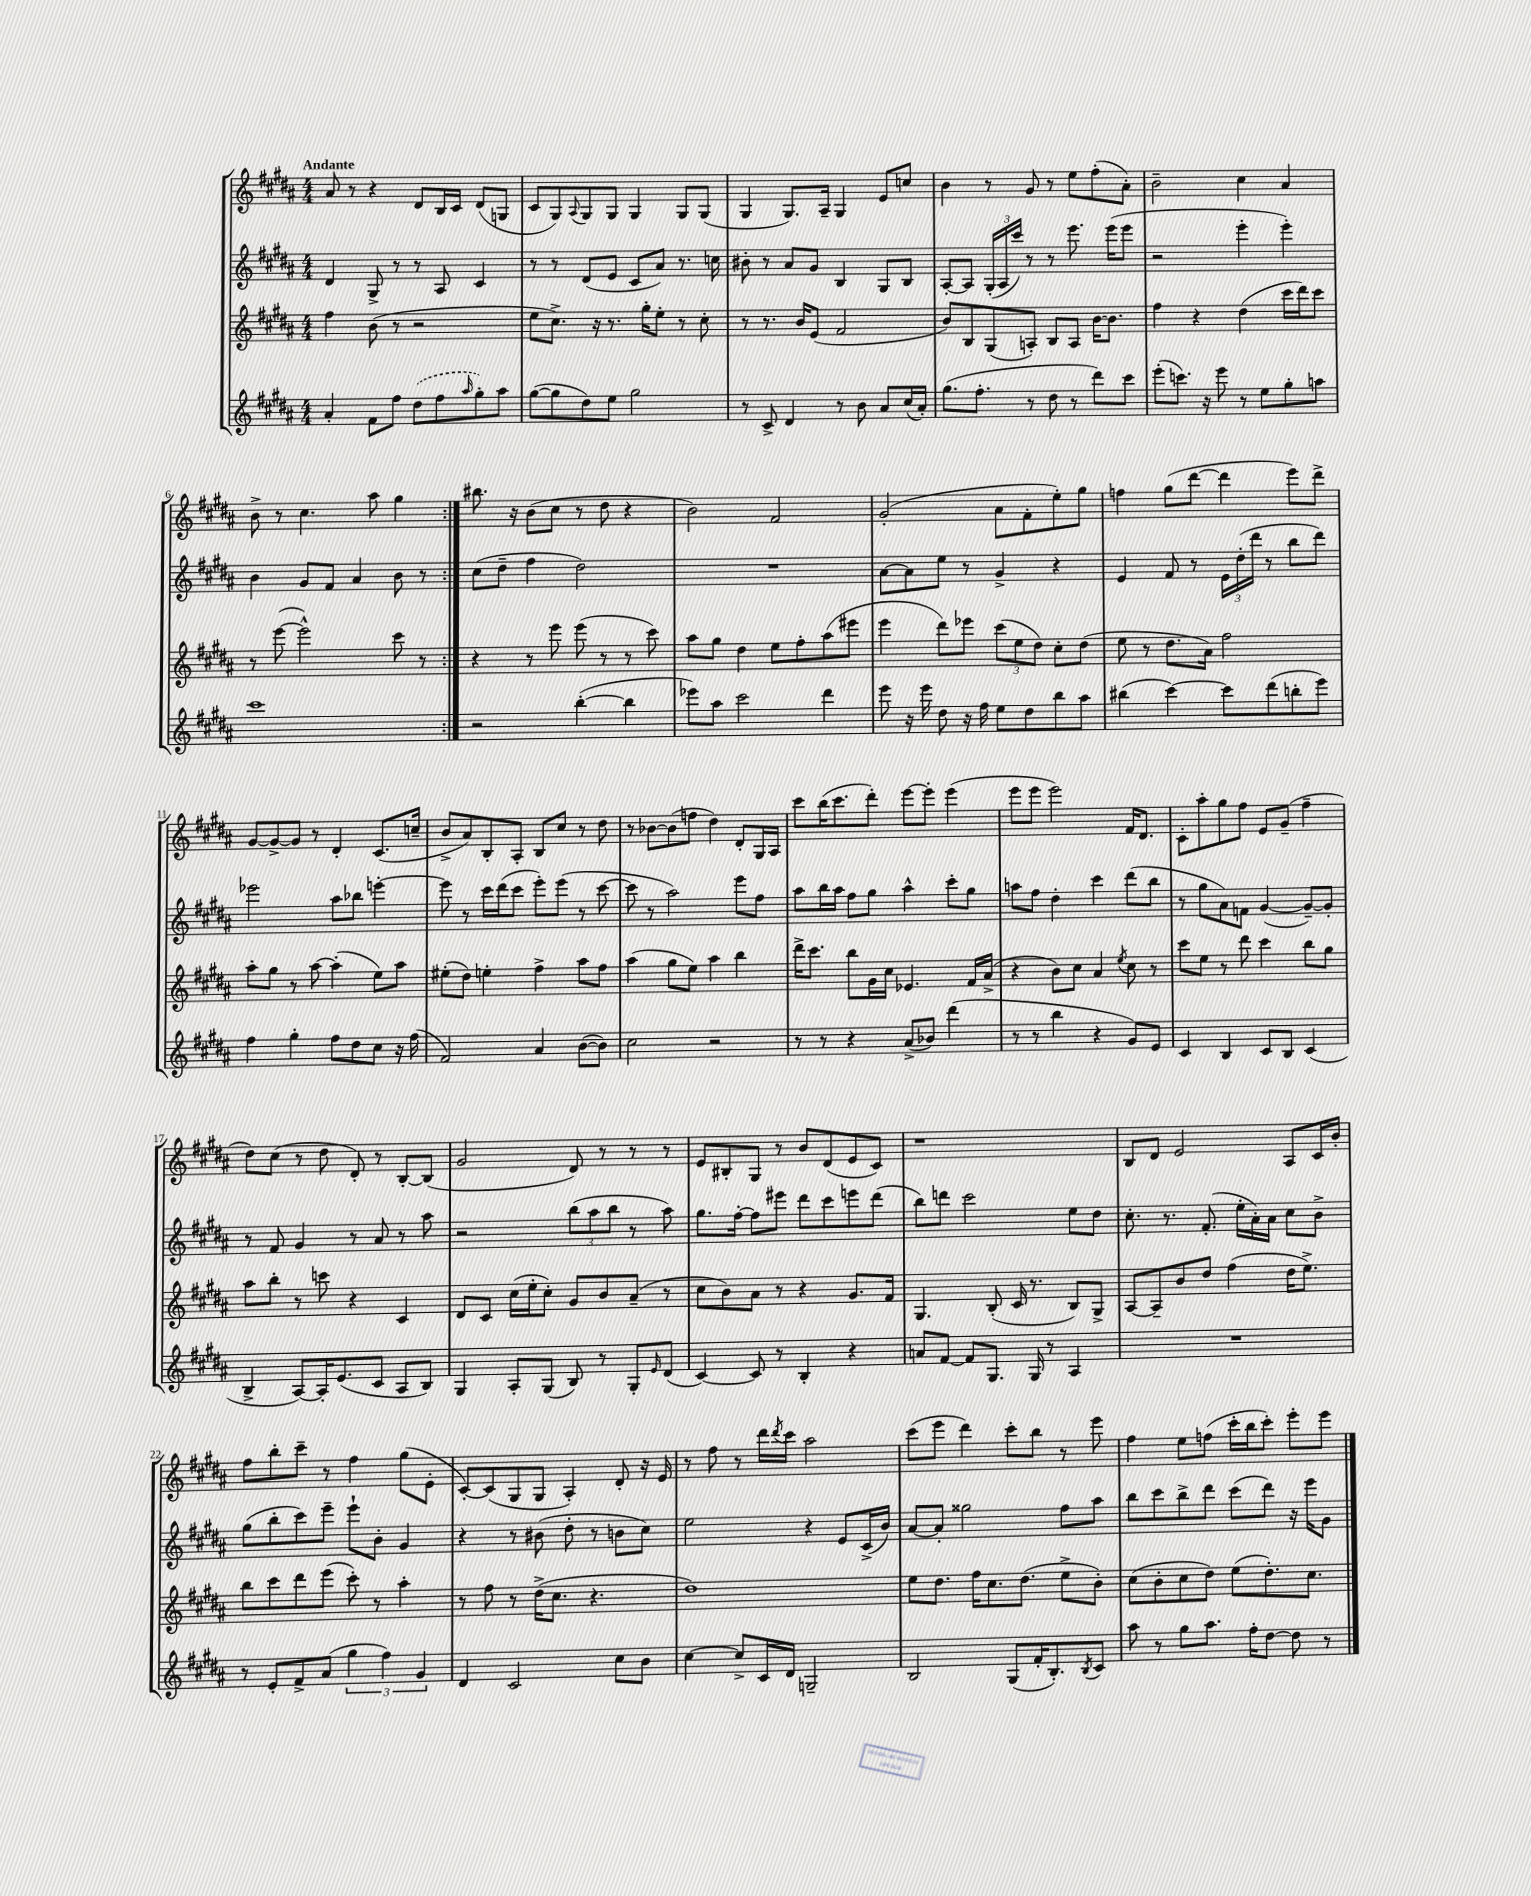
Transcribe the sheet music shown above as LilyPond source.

<<
\new StaffGroup <<
\new Staff = "s0" {
    \clef treble \key b \major \numericTimeSignature \time 4/4 \tempo "Andante"
    \repeat volta 2 { ais'8 r8 r4 dis'8 b16 cis'16 dis'8( g8 |
    cis'8 gis8) \appoggiatura { ais8 } gis8 gis8 gis4 gis8 gis8( |
    gis4 gis8.) ais16-- gis4 e'8 c''8 |
    b'4 r8 gis'8 r8 e''8 fis''8-.( ais'8-.) |
    b'2-- cis''4 ais'4 |
    b'8-> r8 cis''4. ais''8 gis''4 | }
    bis''8. r16 b'8( cis''8 r8 dis''8 r4 |
    b'2) fis'2 |
    gis'2-.( ais'8 fis'8-. e''8-.) gis''8 |
    f''4 gis''8( dis'''8~ dis'''4 e'''8) dis'''8-> |
    gis'8~ gis'8~-> gis'8 r8 dis'4-. cis'8.( c''16-- |
    b'8-> ais'8) b8-. ais8-. b8 cis''8 r8 dis''8 |
    r8 bes'8~ bes'8( f''8 dis''4) dis'8-. gis16 ais16 |
    cis'''8 b''16( cis'''8. dis'''8-.) e'''8~ e'''8-. e'''4( |
    e'''8 e'''8 e'''2) fis'16 dis'8. |
    cis'8-. ais''8-. gis''8 fis''8 e'8 gis'8--( fis''4-- |
    dis''8) cis''8( r8 dis''8 dis'8-.) r8 b8~-. b8( |
    gis'2 dis'8) r8 r8 r8 |
    e'8 bis8-. gis8 r8 b'8 dis'8( e'8 cis'8) |
    r1 |
    b8 dis'8 e'2 ais8 cis'16 b'16-. |
    fis''8 b''8-. cis'''8-- r8 fis''4 gis''8( e'8-. |
    cis'8~-.) cis'8( gis8 gis8 ais4-.) dis'8-. r16 e'16 |
    r8 fis''8 r8 dis'''16 \acciaccatura { dis'''8 } cis'''16 ais''2 |
    cis'''8( e'''8 dis'''4) cis'''8-. b''8 r8 e'''8 |
    fis''4 e''8 f''8( cis'''16-. b''16 cis'''8-.) e'''8-. e'''8 \bar "|." |
}
\new Staff = "s1" {
    \clef treble \key b \major \numericTimeSignature \time 4/4
    \repeat volta 2 { dis'4 gis8-> r8 r8 ais8 cis'4 |
    r8 r8 dis'8( e'8 cis'8 ais'8) r8. c''16 |
    bis'8-. r8 ais'8 gis'8 b4 gis8 b8 |
    ais8~-. ais8 \tuplet 3/2 { gis16-.( ais16 cis'''16) } r8 r8 e'''8. e'''16( e'''8 |
    r2 e'''4-. e'''4-.) |
    b'4 gis'8 fis'8 ais'4 b'8 r8 | }
    cis''8( dis''8-- fis''4 dis''2) |
    R1 |
    ais'8~ ais'8 e''8 r8 gis'4-> r4 |
    e'4 fis'8 r8 \tuplet 3/2 { e'16 dis''16-.( dis'''16 } r8 b''8 dis'''8) |
    ees'''2 ais''8 bes''8 e'''4~-. |
    e'''8 r8 cis'''16 dis'''16( cis'''8 e'''8-.) e'''8( r8 cis'''8~ |
    cis'''8 r8 ais''2) e'''8 fis''8 |
    ais''8 b''16 ais''16 fis''8 gis''8 ais''4-^ cis'''8-. gis''8 |
    a''8 fis''8 dis''4-. cis'''4 dis'''8( b''8 |
    r8 gis''8 ais'8) f'8 gis'4~( gis'8~--) gis'8-. |
    r8 fis'8 gis'4 r8 ais'8 r8 ais''8 |
    r2 \tuplet 3/2 { b''8( ais''8 b''8 } r8 ais''8) |
    gis''8. fis''16~-. fis''8 eis'''8 dis'''8 cis'''8 e'''8 dis'''8( |
    b''8) d'''8 cis'''2 e''8 dis''8 |
    cis''8.-. r8. fis'8.-.( e''16-. ais'16-.) ais'16 cis''8 b'8-> |
    gis''8( b''8-. cis'''8) e'''8-- e'''8-! b'8-. gis'4 |
    r4 r8 bis'8( dis''8-. r8 b'8 cis''8) |
    e''2 r4 e'8 cis'16->( b'16) |
    ais'8~ ais'8-. gisis''2 fis''8 ais''8 |
    b''8 cis'''8 b''8-> dis'''8 cis'''8( dis'''8) r16 e'''16 gis'8 \bar "|." |
}
\new Staff = "s2" {
    \clef treble \key b \major \numericTimeSignature \time 4/4
    \repeat volta 2 { fis''4 b'8( r8 r2 |
    e''8 cis''8.->) r16 r8. gis''16-. e''8-. r8 cis''8-. |
    r8 r8. b'16 e'8( fis'2 |
    b'8) b8 gis8( a8-.) b8 a8 b'16~ b'8. |
    fis''4 r4 dis''4( cis'''16 dis'''16) cis'''8 |
    r8 e'''8~( e'''2-^) cis'''8 r8 | }
    r4 r8 e'''8 e'''8( r8 r8 cis'''8) |
    ais''8 gis''8 dis''4 e''8 fis''8-. ais''8( eis'''8 |
    e'''4 dis'''8) ees'''8 \tuplet 3/2 { cis'''8( e''8 dis''8) } cis''8-. dis''8( |
    e''8 r8 dis''8. ais'16) fis''2 |
    ais''8-. gis''8 r8 ais''8~ ais''4-.( e''8) ais''8 |
    eis''8-.( dis''8) e''4-. fis''4-> ais''8 fis''8 |
    ais''4( gis''8 e''8) ais''4 b''4 |
    dis'''16-> cis'''8. b''8 gis'16 cis''16 ees'4. fis'16 ais'16->( |
    r4 b'8) cis''8 ais'4 \acciaccatura { e''8 } cis''8 r8 |
    cis'''8 e''8 r8 dis'''8 cis'''4 b''8 gis''8 |
    ais''8 b''8-. r8 c'''8 r4 cis'4 |
    dis'8 cis'8 cis''16( e''16-. cis''8-.) gis'8 b'8 ais'8--( r8 |
    cis''8 b'8) ais'8 r8 r4 gis'8. fis'16 |
    gis4. b8-.( cis'16 r8. b8) gis8-> |
    ais8~ ais8-- b'8 dis''8 fis''4( dis''16 e''8.->) |
    b''8 cis'''8 dis'''8 e'''8( cis'''8-.) r8 ais''4-. |
    r8 fis''8 r8 dis''16->( cis''8. r4. |
    dis''1) |
    e''8 dis''8. fis''16 cis''8. dis''8.( e''8-> b'8-.) |
    cis''8( b'8-. cis''8 dis''8) e''8( dis''8.-.) cis''8. \bar "|." |
}
\new Staff = "s3" {
    \clef treble \key b \major \numericTimeSignature \time 4/4
    \repeat volta 2 { ais'4-. fis'8 fis''8 \once \slurDashed dis''8( fis''8 \grace { ais''16 } gis''8-.) ais''8 |
    gis''8~( gis''8 dis''8) e''8 gis''2 |
    r8 cis'8-> dis'4 r8 b'8 ais'8 cis''16( ais'16-.) |
    gis''8.( fis''8.-. r8 dis''8 r8 dis'''8) cis'''8 |
    e'''8-.( c'''8.) r16 e'''8 r8 e''8 gis''8-. a''8 |
    cis'''1 | }
    r2 b''4~-.( b''4 |
    ees'''8) ais''8 cis'''2 dis'''4 |
    e'''8 r16 e'''16 dis''8 r16 fis''16 e''8 dis''8 b''8 ais''8 |
    bis''4( cis'''4~) cis'''8 dis'''8( b''8-. e'''8) |
    fis''4 gis''4-. fis''8 dis''8 cis''8 r16 fis''16( |
    fis'2) ais'4 b'8~( b'8) |
    cis''2 r2 |
    r8 r8 r4 ais'8->( bes'8) dis'''4( |
    r8 r8 b''4 r4 gis'8) e'8 |
    cis'4 b4 cis'8 b8 cis'4( |
    b4-> ais8~) ais16-. e'8.( cis'8 ais8 b8) |
    gis4 ais8-. gis8( b8) r8 gis8-. \grace { e'16 } dis'8( |
    cis'4~) cis'8 r8 b4-. r4 |
    a'8 fis'8~ fis'8 gis8. gis16 r8 ais4 |
    R1 |
    r8 e'8-. fis'8-> ais'8( \tuplet 3/2 { gis''4 fis''4) gis'4 } |
    dis'4 cis'2 cis''8 b'8 |
    cis''4~ cis''8-> cis'16 dis'16 g2-- |
    b2 gis8( fis'16-. b8.-.) \acciaccatura { b8 } cis'8 |
    ais''8 r8 gis''8 ais''8. fis''16-. dis''8~ dis''8 r8 \bar "|." |
}
>>
>>
